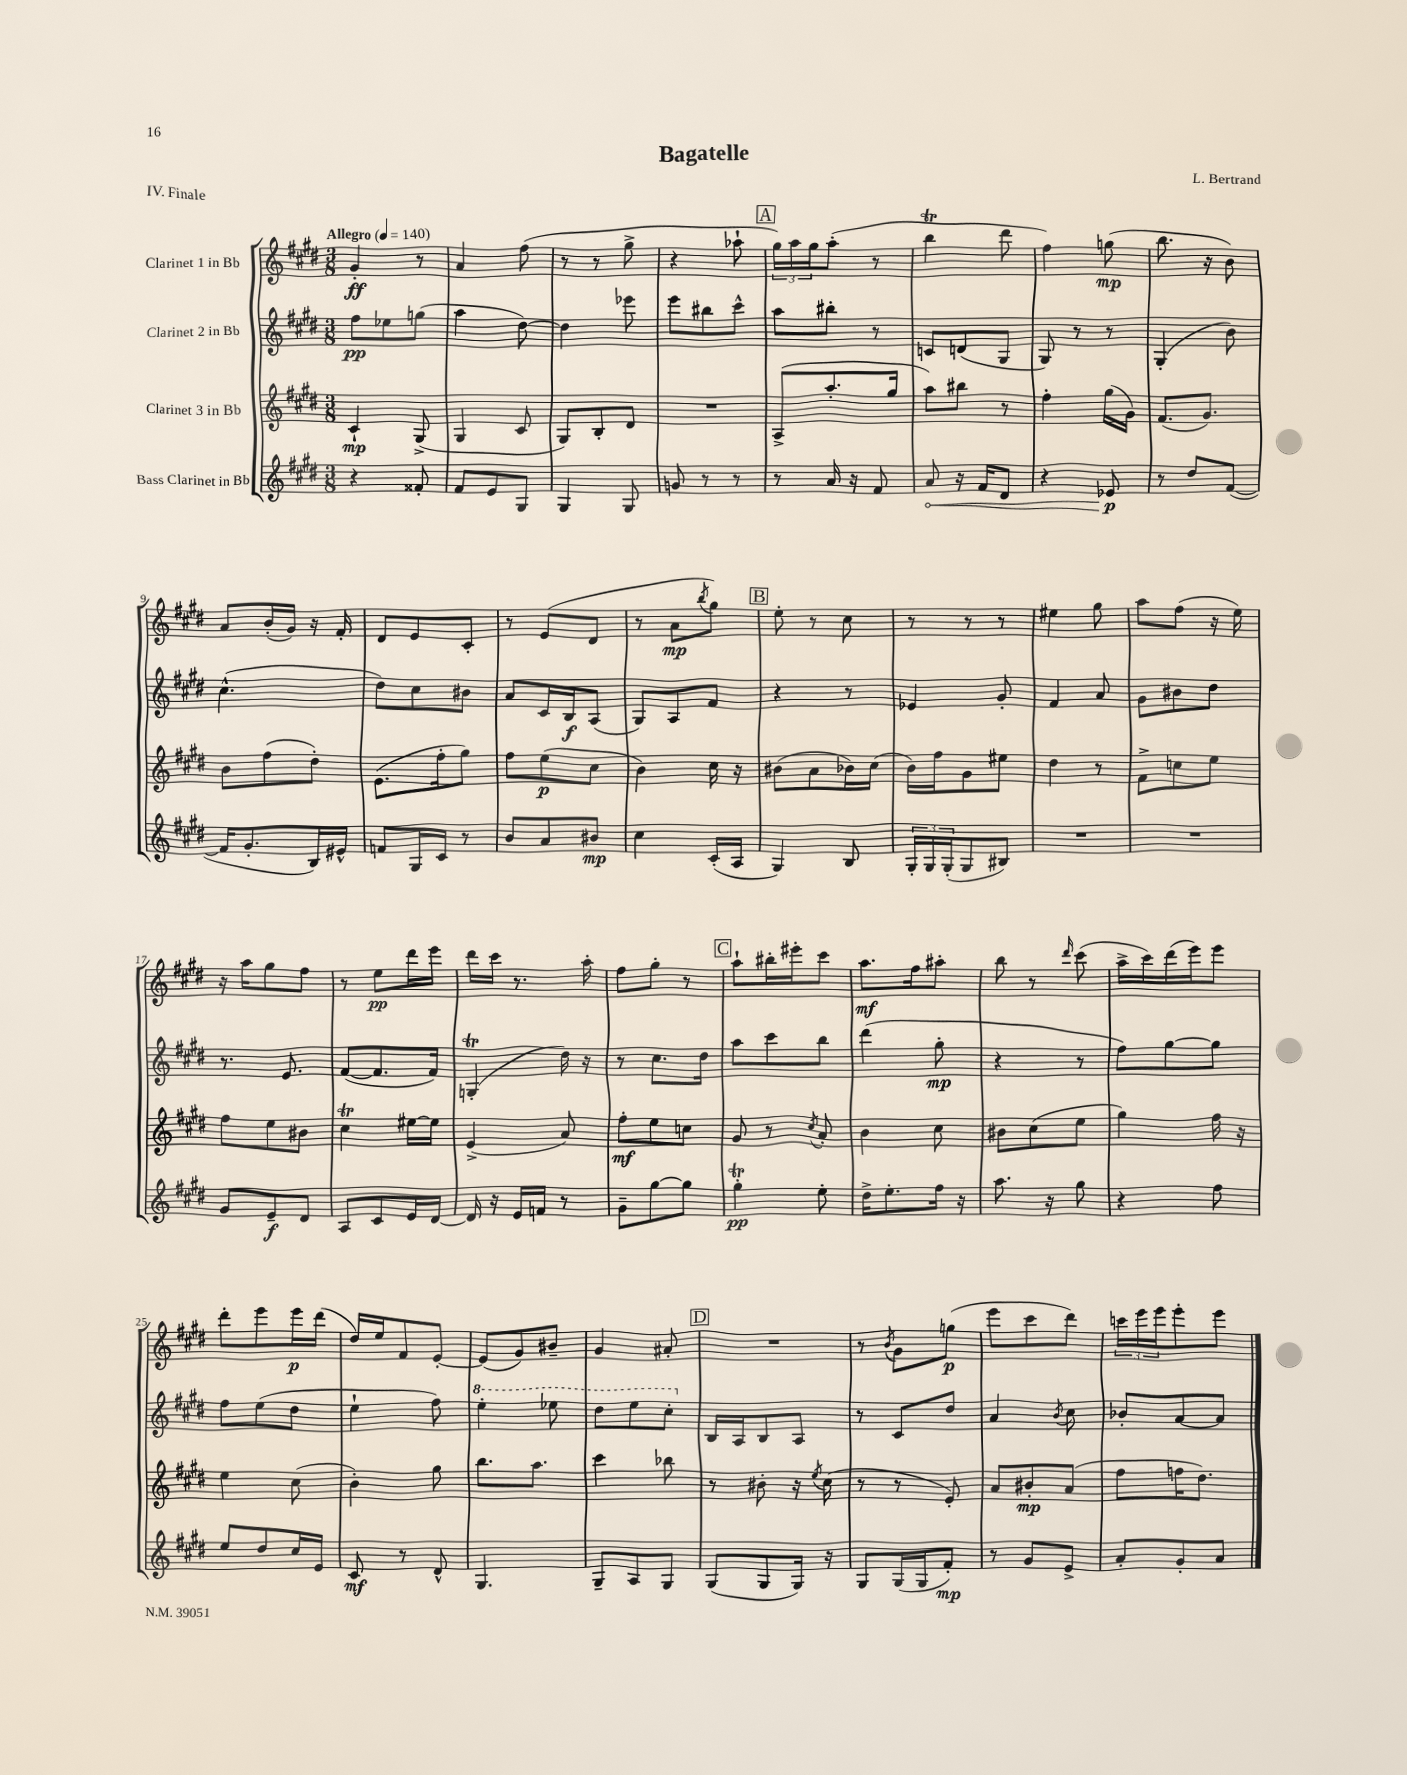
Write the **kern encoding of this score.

**kern	**dynam	**kern	**dynam	**kern	**dynam	**kern	**dynam
*part4	*part4	*part3	*part3	*part2	*part2	*part1	*part1
*staff4	*staff4	*staff3	*staff3	*staff2	*staff2	*staff1	*staff1
*I"Bass Clarinet in Bb	*	*I"Clarinet 3 in Bb	*	*I"Clarinet 2 in Bb	*	*I"Clarinet 1 in Bb	*
*clefG2	*	*clefG2	*	*clefG2	*	*clefG2	*
*k[f#c#g#d#]	*	*k[f#c#g#d#]	*	*k[f#c#g#d#]	*	*k[f#c#g#d#]	*
*M3/8	*	*M3/8	*	*M3/8	*	*M3/8	*
*MM140	*	*MM140	*	*MM140	*	*MM140	*
=1	=1	=1	=1	=1	=1	=1	=1
!	!	!	!	!	!	!LO:TX:a:B:t=Allegro	!
4r	.	4c#`/	mp	8ff#\L	pp	4g#'/	ff
.	.	.	.	8ee-X\	.	.	.
8f##X'/	.	(8G#^/	.	(8ggn\J	.	8r	.
=2	=2	=2	=2	=2	=2	=2	=2
8f#/L	.	4G#/	.	4aa\	.	4a/	.
8e/	.	.	.	.	.	.	.
8G#/J	.	8c#/	.	[8dd#\)	.	(8ff#\	.
=3	=3	=3	=3	=3	=3	=3	=3
4G#/	.	8G#/L)	.	4dd#\]	.	8r	.
.	.	8B'/	.	.	.	8r	.
8G#/	.	8d#/J	.	8eee-X\	.	8gg#^\	.
=4	=4	=4	=4	=4	=4	=4	=4
8gn/	.	4.r	.	8eee\L	.	4r	.
8r	.	.	.	8bb#X\	.	.	.
8r	.	.	.	8ccc#^^\J	.	8aa-X`\	.
!!LO:REH:place=s1:t=A
=5	=5	=5	=5	=5	=5	=5	=5
8r	.	(8A^/L	.	8aa\L	.	24gg#\LL)	.
.	.	.	.	.	.	24aa\	.
.	.	.	.	.	.	24gg#\J	.
16a/	.	8.aa'/	.	8bb#X'\J	.	(8aa'\J	.
16r	.	.	.	.	.	.	.
8f#/	.	.	.	8r	.	8r	.
.	.	16gg#/Jk	.	.	.	.	.
=6	=6	=6	=6	=6	=6	=6	=6
!	!LO:HP:b	!	!	!	!	!	!
8a/	<	8aa\L)	.	8cn/L	.	4bbT\	.
16r	.	8bb#X\J	.	(8dn/	.	.	.
16f#/KL	.	.	.	.	.	.	.
8d#/J	.	8r	.	8G#/J	.	8ddd#\	.
=7	=7	=7	=7	=7	=7	=7	=7
4r	.	4ff#'\	.	8G#/)	.	4ff#\)	.
.	.	.	.	8r	.	.	.
8e-X/	p	(16gg#\LL	.	8r	.	(8ggn\	mp
.	.	16g#\JJ)	.	.	.	.	.
.	[	.	.	.	.	.	.
=8	=8	=8	=8	=8	=8	=8	=8
8r	.	(8.f#/L	.	(4G#'/	.	8.bb\	.
8dd#/L	.	.	.	.	.	.	.
.	.	8.g#/J)	.	.	.	16r	.
([8f#/J	.	.	.	8b\)	.	8b\)	.
!!LO:LB:g=z
=9	=9	=9	=9	=9	=9	=9	=9
16f#/KL]	.	8b\L	.	(4.cc#^^\	.	8a/L	.
8.g#'/	.	.	.	.	.	.	.
.	.	(8ff#\	.	.	.	(16b'/L	.
.	.	.	.	.	.	16g#/JJ)	.
16B/L)	.	8dd#'\J)	.	.	.	16r	.
16e#X^^/JJ	.	.	.	.	.	16f#'/	.
=10	=10	=10	=10	=10	=10	=10	=10
8fn/L	.	(8.e\L	.	8dd#\L)	.	8d#/L	.
16G#/L	.	.	.	8cc#\	.	8e/	.
16c#/JJ	.	16ff#'\k	.	.	.	.	.
8r	.	8gg#\J)	.	8b#X\J	.	8c#'/J	.
=11	=11	=11	=11	=11	=11	=11	=11
8b/L	.	8ff#\L	.	8a/L	.	8r	.
8a/	.	(8ee\	p	16c#/L	.	(8e/L	.
.	.	.	.	16B/J	f	.	.
8b#X/J	mp	8cc#\J	.	(8A/J	.	8d#/J	.
=12	=12	=12	=12	=12	=12	=12	=12
4cc#\	.	4b\)	.	8G#/L)	.	8r	.
.	.	.	.	8A/	.	8a\L	mp
.	.	.	.	.	.	8qbb/	.
(16c#'/LL	.	16cc#\	.	8f#/J	.	8gg#\J)	.
16A/JJ	.	16r	.	.	.	.	.
!!LO:REH:place=s1:t=B
=13	=13	=13	=13	=13	=13	=13	=13
4G#/)	.	(8b#X\L	.	4r	.	8ee'\	.
.	.	8a\	.	.	.	8r	.
8B/	.	16b-X\L)	.	8r	.	8cc#\	.
.	.	(16cc#\JJ	.	.	.	.	.
=14	=14	=14	=14	=14	=14	=14	=14
24G#'/LL	.	16b\LL)	.	4e-X/	.	8r	.
24G#/	.	.	.	.	.	.	.
.	.	16ff#\J	.	.	.	.	.
(24G#'/J	.	.	.	.	.	.	.
8G#/	.	8g#\	.	.	.	8r	.
8B#X/J)	.	8ee#X\J	.	8g#'/	.	8r	.
=15	=15	=15	=15	=15	=15	=15	=15
4.r	.	4dd#\	.	4f#/	.	4ee#X\	.
.	.	8r	.	8a/	.	8gg#\	.
=16	=16	=16	=16	=16	=16	=16	=16
4.r	.	8f#^\L	.	8g#\L	.	8aa\L	.
.	.	8ccn\	.	8b#X\	.	(8ff#\J	.
.	.	8ee\J	.	8dd#\J	.	16r	.
.	.	.	.	.	.	16ee\)	.
!!LO:LB:g=z
=17	=17	=17	=17	=17	=17	=17	=17
8g#/L	.	8ff#\L	.	8.r	.	16r	.
.	.	.	.	.	.	16aa\KL	.
8e~/	f	8ee\	.	.	.	8gg#\	.
.	.	.	.	8.e/	.	.	.
8d#/J	.	8b#X\J	.	.	.	8ff#\J	.
=18	=18	=18	=18	=18	=18	=18	=18
8A/L	.	4cc#T\	.	([8f#/L	.	8r	.
8c#/	.	.	.	8.f#/]	.	8ee\L	pp
16e/L	.	[16ee#X\LL	.	.	.	16ddd#\L	.
[16d#/JJ	.	16ee#\JJ]	.	16f#/Jk)	.	16eee\JJ	.
=19	=19	=19	=19	=19	=19	=19	=19
16d#/]	.	(4e^/	.	(4GnT'/	.	16ddd#\LL	.
16r	.	.	.	.	.	16ccc#\JJ	.
16e/LL	.	.	.	.	.	8.r	.
16fn/JJ	.	.	.	.	.	.	.
8r	.	8a/)	.	16dd#\)	.	.	.
.	.	.	.	16r	.	16aa'\	.
=20	=20	=20	=20	=20	=20	=20	=20
8g#~\L	.	8ff#'\L	mf	8r	.	8ff#\L	.
[8gg#\	.	8ee\	.	8.cc#\L	.	8gg#'\J	.
8gg#\J]	.	8ccn\J	.	.	.	8r	.
.	.	.	.	16dd#\Jk	.	.	.
!!LO:REH:place=s1:t=C
=21	=21	=21	=21	=21	=21	=21	=21
4gg#t'\	pp	8g#/	.	8aa\L	.	8aa`\L	.
.	.	8r	.	8ccc#\	.	16bb#X'\L	.
.	.	.	.	.	.	16eee#X'\J	.
.	.	8qcc#/	.	.	.	.	.
8ee'\	.	8a'/	.	8bb\J	.	8ccc#\J	.
=22	=22	=22	=22	=22	=22	=22	=22
16dd#^\KL	.	4b\	.	(4ddd#\	.	8.aa\L	mf
8.ee'\	.	.	.	.	.	.	.
.	.	.	.	.	.	16ff#\k	.
16ff#\Jk	.	8cc#\	.	8gg#'\	mp	8aa#X'\J	.
16r	.	.	.	.	.	.	.
=23	=23	=23	=23	=23	=23	=23	=23
8.aa\	.	8b#X\L	.	4r	.	8bb\	.
.	.	(8cc#\	.	.	.	8r	.
16r	.	.	.	.	.	.	.
.	.	.	.	.	.	16qqddd#/	.
8gg#\	.	8ee\J	.	8r	.	(8ccc#\	.
=24	=24	=24	=24	=24	=24	=24	=24
4r	.	4gg#\)	.	8ff#\L)	.	16aa^\LL	.
.	.	.	.	.	.	16ccc#\)	.
.	.	.	.	[8gg#\	.	(16ddd#\	.
.	.	.	.	.	.	16eee\J)	.
8ff#\	.	16ff#\	.	8gg#\J]	.	8eee\J	.
.	.	16r	.	.	.	.	.
!!LO:LB:g=z
=25	=25	=25	=25	=25	=25	=25	=25
8ee/L	.	4ee\	.	8ff#\L	.	8ddd#'\L	.
8dd#/	.	.	.	(8ee\	.	8eee\	.
16cc#/L	.	(8cc#\	.	8dd#\J	.	16eee\L	p
16e/JJ	.	.	.	.	.	(16ddd#\JJ	.
=26	=26	=26	=26	=26	=26	=26	=26
8c#/	mf	4b'\)	.	4ee`\	.	16dd#/LL)	.
.	.	.	.	.	.	16ee/J	.
8r	.	.	.	.	.	8f#/	.
8d#^^/	.	8gg#\	.	8ff#\)	.	[8e'/J	.
=27	=27	=27	=27	=27	=27	=27	=27
*	*	*	*	*8va	*	*	*
4.G#/	.	8.bb\L	.	4eee'\	.	(8e/L]	.
.	.	.	.	.	.	8g#/)	.
.	.	8.aa\J	.	.	.	.	.
.	.	.	.	8eee-X\	.	8b#X~/J	.
=28	=28	=28	=28	=28	=28	=28	=28
8G#~/L	.	4ccc#\	.	8ddd#\L	.	4g#/	.
8A/	.	.	.	8eee\	.	.	.
8G#/J	.	8bb-X\	.	8ccc#'\J	.	8a#X'/	.
!!LO:REH:place=s1:t=D
=29	=29	=29	=29	=29	=29	=29	=29
*	*	*	*	*X8va	*	*	*
(8G#/L	.	8r	.	16B/LL	.	4.r	.
.	.	.	.	16A/J	.	.	.
8G#/	.	8b#X'\	.	8B/	.	.	.
16G#/Jk)	.	16r	.	8A/J	.	.	.
.	.	8qee/	.	.	.	.	.
16r	.	(16cc#\	.	.	.	.	.
=30	=30	=30	=30	=30	=30	=30	=30
8G#/L	.	8r	.	8r	.	8r	.
.	.	.	.	.	.	8qb/	.
(16G#/L	.	8r	.	8c#/L	.	8g#\L	.
16G#/J	.	.	.	.	.	.	.
8f#'/J)	mp	8e'/)	.	8dd#/J	.	(8ggn\J	p
=31	=31	=31	=31	=31	=31	=31	=31
8r	.	8a/L	.	4a/	.	8eee\L	.
8g#/L	.	8b#X'/	mp	.	.	8ccc#\	.
.	.	.	.	8qb/	.	.	.
8e^/J	.	(8a/J	.	8cc#\	.	8ddd#\J)	.
=32	=32	=32	=32	=32	=32	=32	=32
8a'/L	.	8ff#\L	.	8b-X'/L	.	24cccn\LL	.
.	.	.	.	.	.	24eee\	.
.	.	.	.	.	.	24eee\J	.
8g#'/	.	16ffn\K	.	[8a/	.	8eee'\	.
.	.	8.dd#\J)	.	.	.	.	.
8a/J	.	.	.	8a/J]	.	8eee\J	.
==	==	==	==	==	==	==	==
*-	*-	*-	*-	*-	*-	*-	*-
